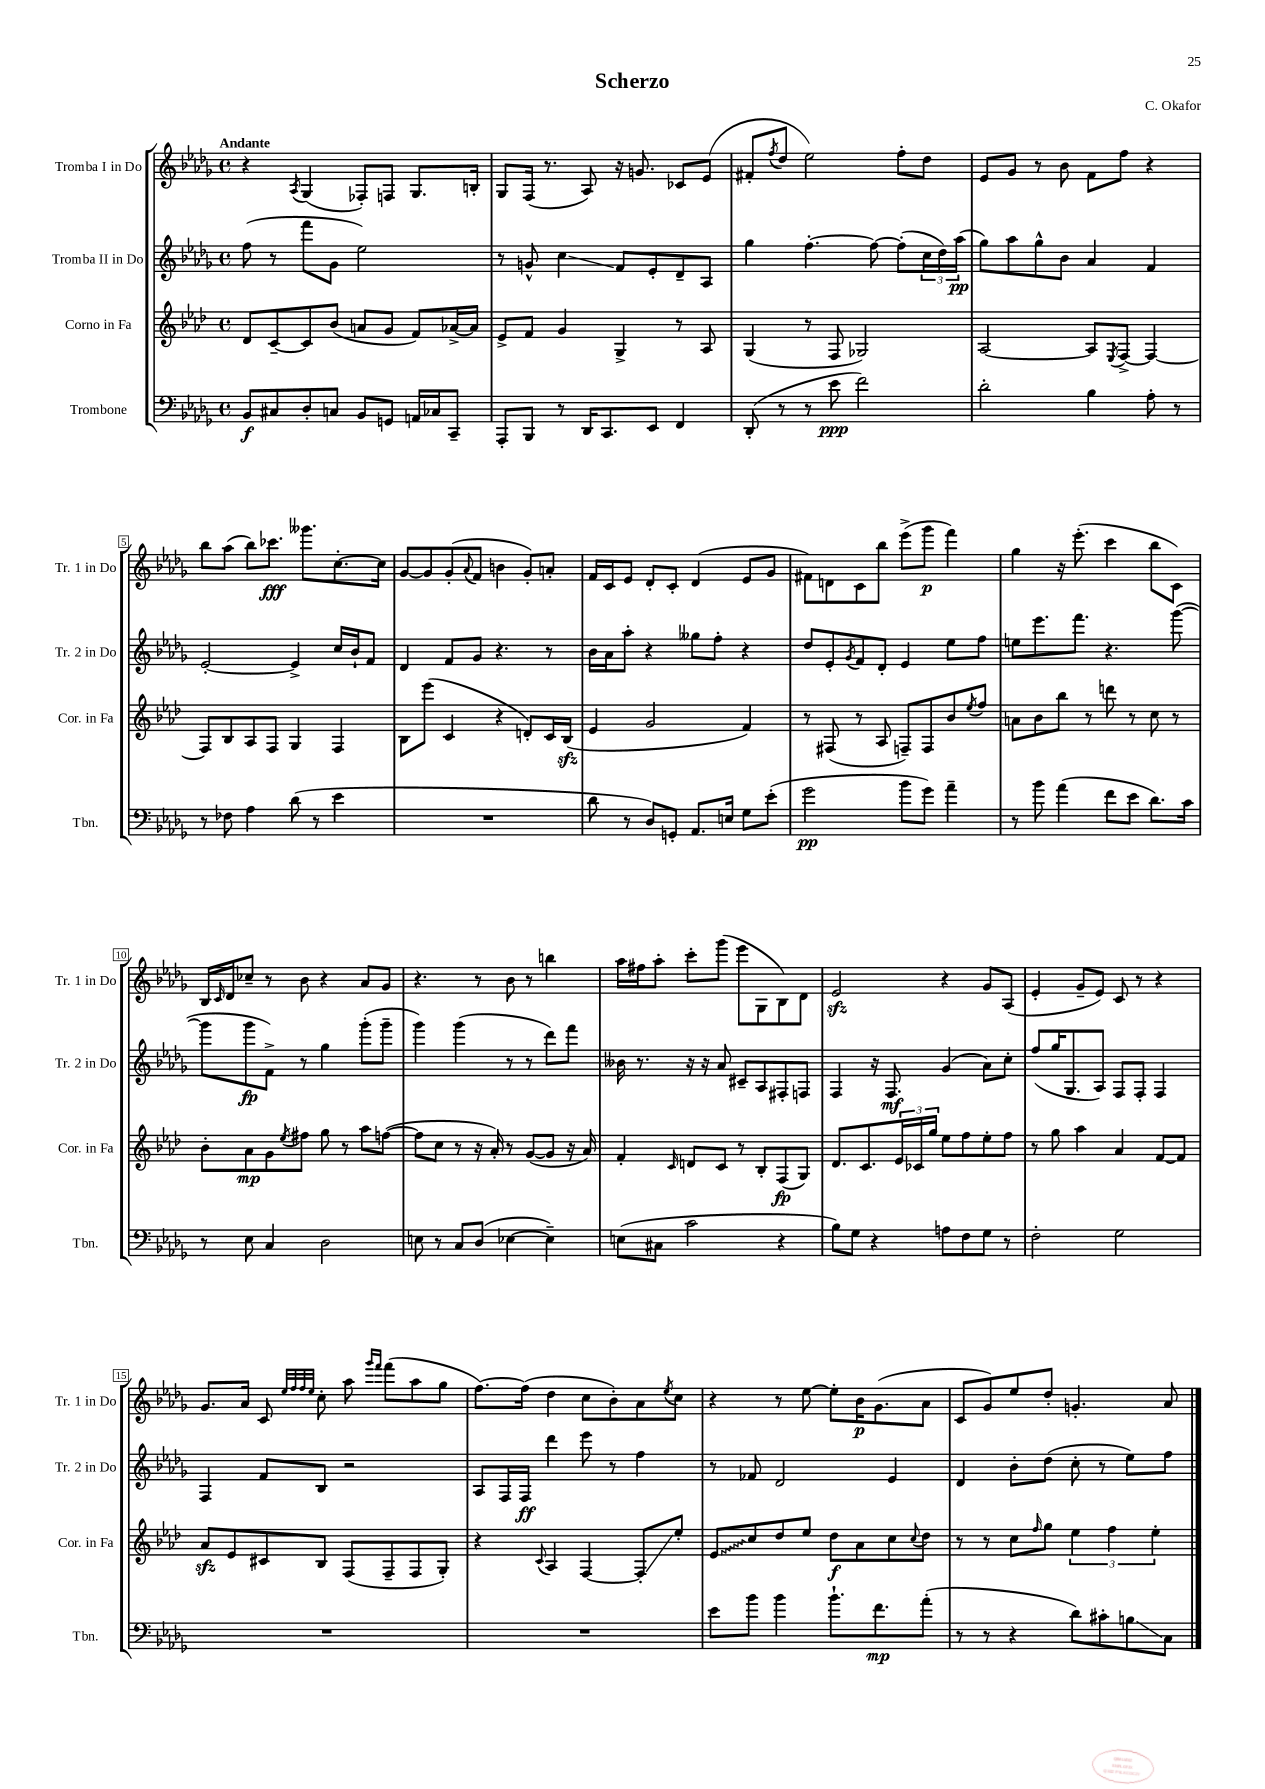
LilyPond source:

\header { title = "Scherzo" composer = "C. Okafor" }
<<
\new StaffGroup <<
\new Staff = "s0" \with { instrumentName = "Tromba I in Do" shortInstrumentName = "Tr. 1 in Do" } {
    \clef treble \key des \major \defaultTimeSignature \time 4/4 \tempo "Andante"
    r4 \acciaccatura { aes8 } ges4( fes8-.) f8 ges8. b16-. |
    ges8 f16( r8. aes8) r16 g'8. ces'8 ees'8( |
    fis'8-. \acciaccatura { f''8 } des''8 ees''2) f''8-. des''8 |
    ees'8 ges'8 r8 bes'8 f'8 f''8 r4 |
    bes''8 aes''8( bes''8) ces'''8.\fff geses'''8. c''8.~-. c''16 |
    ges'8~ ges'8 ges'8-.( \appoggiatura { aes'8 } f'8 b'4 ges'8-.) a'8-. |
    f'16 c'16 ees'8 des'8-. c'8-. des'4( ees'8 ges'8 |
    fis'8) d'8 c'8 bes''8 ees'''8->( ges'''8\p f'''4) |
    ges''4 r16 ees'''8.-.( c'''4 bes''8 c'8) |
    bes16 \grace { c'16 } des'16 ces''8-- r8 bes'8 r4 aes'8 ges'8 |
    r4. r8 bes'8 r8 b''4 |
    aes''16 fis''16 aes''8-. c'''8-. ges'''8( ees'''8 ges8 bes8) des'8 |
    ees'2\sfz r4 ges'8 aes8( |
    ees'4-. ges'8-- ees'8) c'8 r8 r4 |
    ges'8. aes'16 c'8 \grace { ees''32 f''32 f''32 ees''32 } c''8-. aes''8 \grace { ges'''16 f'''16 } f'''8( aes''8 ges''8 |
    f''8.~) f''16( des''4 c''8 bes'8-.) aes'8 \acciaccatura { ees''8 } c''8 |
    r4 r8 ees''8~ ees''8-. bes'16\p ges'8.( aes'8 |
    c'8 ges'8) ees''8 des''8-. g'4.-. aes'8 \bar "|." |
}
\new Staff = "s1" \with { instrumentName = "Tromba II in Do" shortInstrumentName = "Tr. 2 in Do" } {
    \clef treble \key des \major \defaultTimeSignature \time 4/4
    f''8( r8 f'''8 ges'8 ees''2) |
    r8 g'8-^ c''4\glissando f'8 ees'8-. des'8-- aes8 |
    ges''4 f''4.~-. f''8~ f''8-.( \tuplet 3/2 { c''16 des''16) aes''16\pp( } |
    ges''8) aes''8 ges''8-^ bes'8 aes'4 f'4 |
    ees'2~-. ees'4-> c''16 bes'16-! f'8 |
    des'4 f'8 ges'8 r4. r8 |
    bes'16 aes'16 aes''8-. r4 geses''8 f''8-. r4 |
    des''8 ees'8-. \acciaccatura { ges'8 } f'8 des'8-. ees'4 ees''8 f''8 |
    e''8 ees'''8. f'''8. r4. ges'''8~( |
    ges'''8 ges'''8\fp f'8->) r8 ges''4 ges'''8-.( ges'''8-- |
    ges'''4) ges'''4( r8 r8 des'''8) f'''8 |
    beses'16 r8. r16 r16 aes'8 cis'8-- aes8 fis8-. f8 |
    f4 r16 f8.\mf ges'4( aes'8) c''8-. |
    f''8( ges''16 ges8. aes8) f8 f8-. f4 |
    f4 f'8 bes8 r2 |
    aes8 f16 f16\ff des'''4 ees'''8 r8 f''4 |
    r8 fes'8 des'2 ees'4 |
    des'4 bes'8-. des''8( c''8-. r8 ees''8) f''8 \bar "|." |
}
\new Staff = "s2" \with { instrumentName = "Corno in Fa" shortInstrumentName = "Cor. in Fa" } {
    \clef treble \key aes \major \defaultTimeSignature \time 4/4
    des'8 c'8~-- c'8 bes'8( a'8 g'8 f'8) aes'16~-> aes'16 |
    ees'8-> f'8 g'4 g4-> r8 aes8 |
    g4( r8 f8 ges2) |
    aes2~ aes8 \acciaccatura { ees8 } f8~-> f4~ |
    f8 bes8 aes8 f8 g4 f4 |
    bes8 ees'''8( c'4 r4 d'8-.) c'16 bes16\sfz( |
    ees'4 g'2 f'4) |
    r8 fis8( r8 aes8 f8--) f8 bes'8 \acciaccatura { ees''8 } f''8 |
    a'8 bes'8 bes''8 r8 d'''8 r8 c''8 r8 |
    bes'8-. aes'8\mp g'8 \acciaccatura { ees''8 } fis''8 g''8 r8 aes''8 f''8~( |
    f''8 c''8 r8 r16 aes'16-.) r8 g'8~( g'8 r16 aes'16) |
    f'4-. \grace { c'16 } d'8 c'8 r8 bes8-. f8\fp( g8) |
    des'8. c'8. \tuplet 3/2 { ees'16 ces'16 g''16 } ees''8 f''8 ees''8-. f''8 |
    r8 g''8 aes''4 aes'4 f'8~ f'8 |
    aes'8\sfz ees'8 cis'8 bes8 f8( f8-- f8 g8-.) |
    r4 \appoggiatura { c'8 } aes4 f4~ f8-.\glissando ees''8-. |
    \once \override Glissando.style = #'zigzag ees'8\glissando c''8 des''8 ees''8 des''8\f aes'8 c''8 \appoggiatura { c''8 } des''8 |
    r8 r8 c''8 \grace { f''16 } g''8 \tuplet 3/2 { ees''4 f''4 ees''4-. } \bar "|." |
}
\new Staff = "s3" \with { instrumentName = "Trombone" shortInstrumentName = "Tbn." } {
    \clef bass \key des \major \defaultTimeSignature \time 4/4
    bes,8\f cis8 des8-. c8 bes,8 g,8 a,16 ces16 c,8-- |
    aes,,8-. bes,,8 r8 des,16 c,8. ees,8 f,4 |
    des,8-.( r8 r8 ees'8\ppp f'2) |
    des'2-. bes4 aes8-. r8 |
    r8 fes8 aes4 des'8( r8 ees'4 |
    R1 |
    des'8 r8 des8) g,8-. aes,8. e16 ges8 ees'8-.( |
    ges'2\pp bes'8 ges'8) aes'4-- |
    r8 bes'8 aes'4( f'8 ees'8 des'8.) c'16 |
    r8 ees8 c4 des2 |
    e8 r8 c8 des8( ees4~ ees4--) |
    e8( cis8 c'2 r4 |
    bes8) ges8 r4 a8 f8 ges8 r8 |
    f2-. ges2 |
    R1 |
    R1 |
    ees'8 bes'8 bes'4 bes'8.-! f'8.\mp aes'8-.( |
    r8 r8 r4 des'8) cis'8-. b8\glissando c8 \bar "|." |
}
>>
>>
\layout { \context { \Score \override BarNumber.stencil = #(make-stencil-boxer 0.1 0.3 ly:text-interface::print) } }
